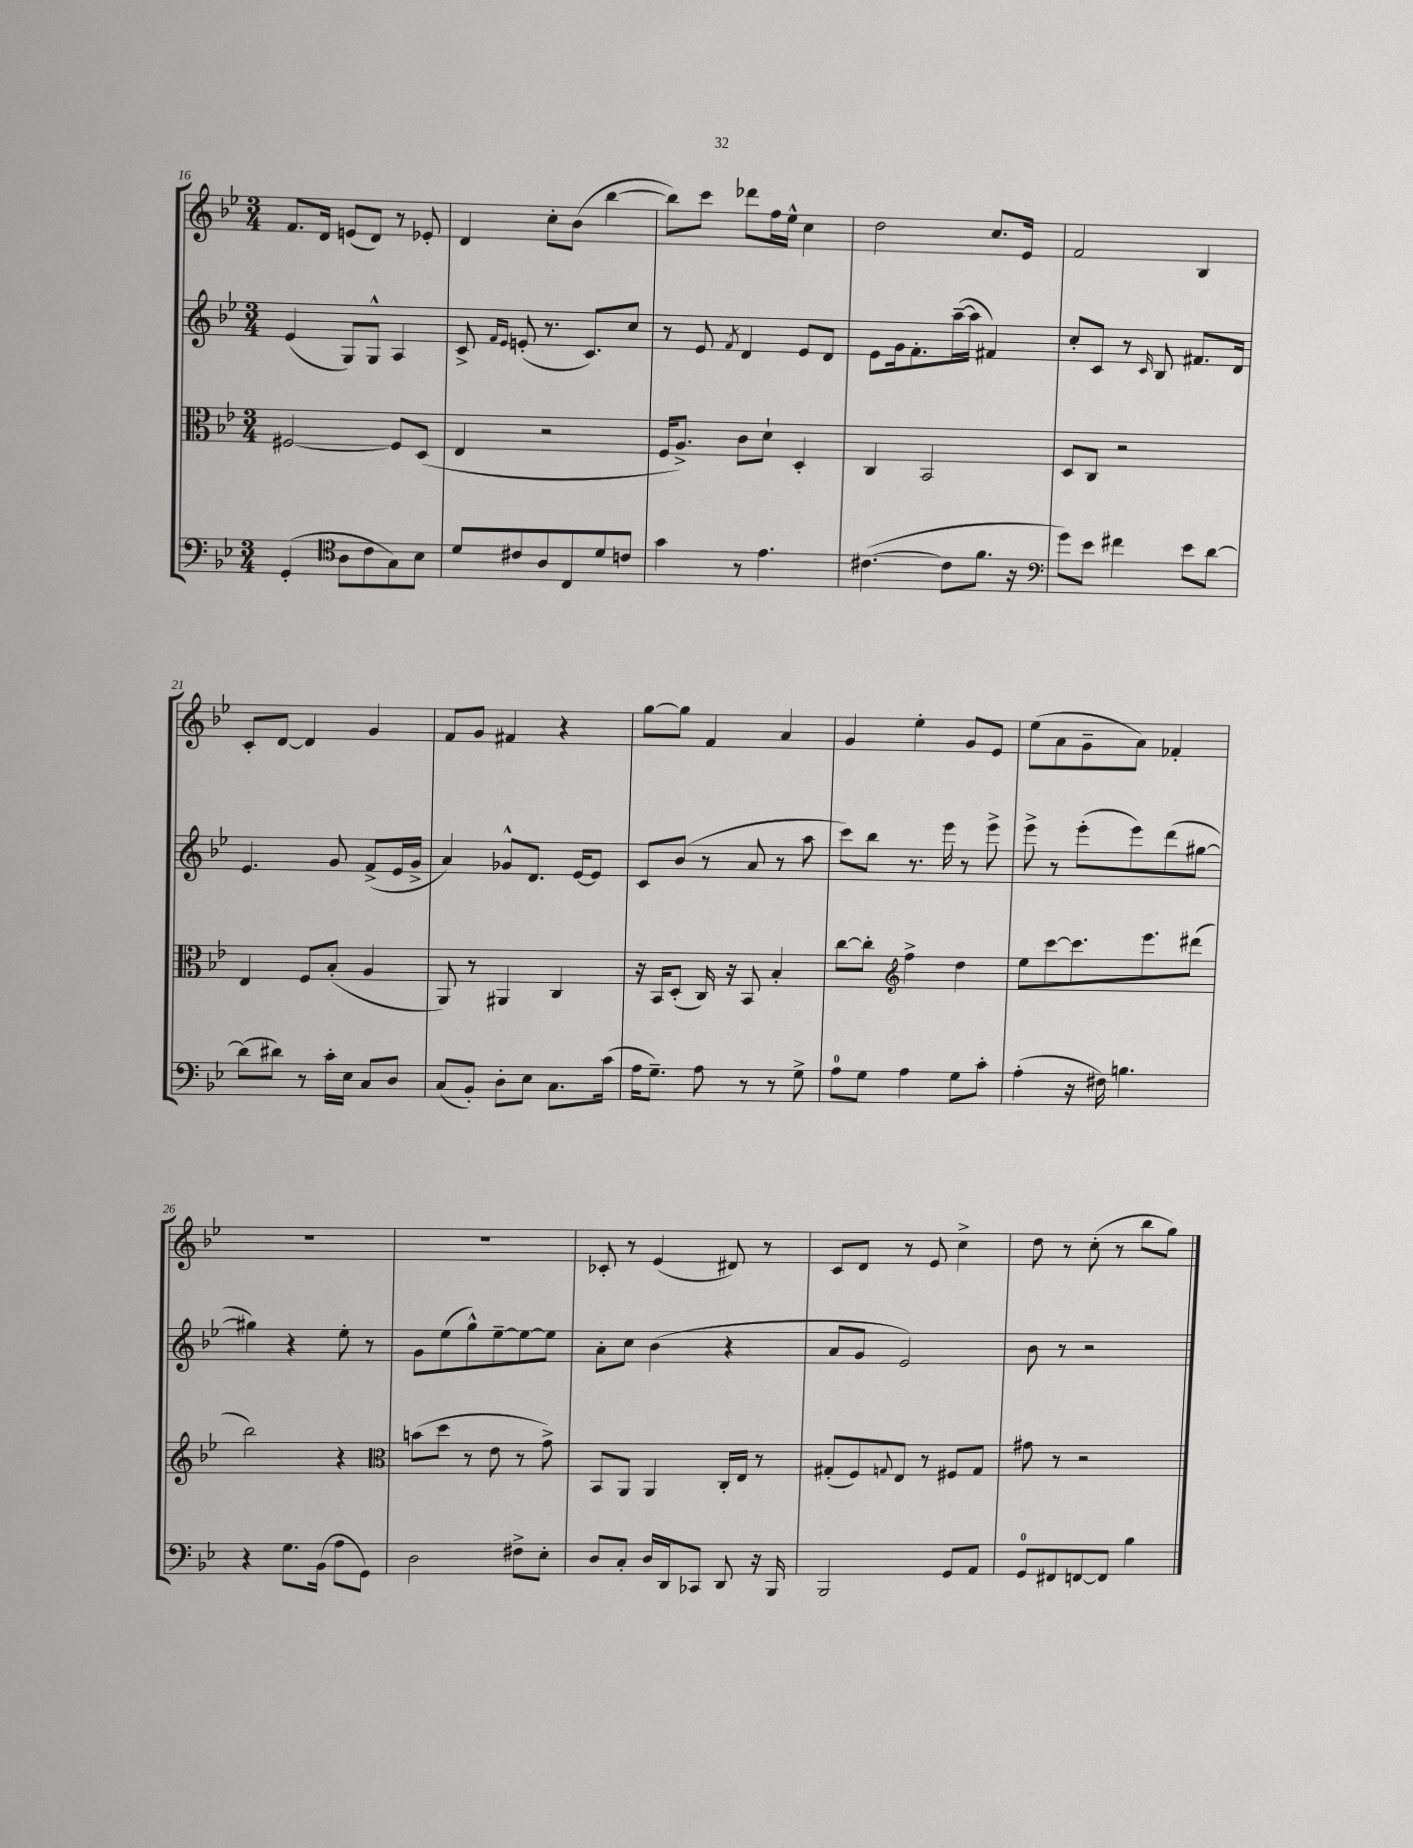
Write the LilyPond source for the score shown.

<<
\new StaffGroup <<
\new Staff = "s0" {
    \clef treble \key bes \major \numericTimeSignature \time 3/4
    f'8. d'16 e'8( d'8) r8 ees'8-. |
    d'4 c''8-. bes'8( bes''4~ |
    bes''8) c'''8 des'''8 f''16 ees''16-^ c''4 |
    d''2 c''8. ees'16 |
    f'2 bes4 |
    c'8-. d'8~ d'4 g'4 |
    f'8 g'8 fis'4 r4 |
    g''8~ g''8 f'4 a'4 |
    g'4 ees''4-. g'8 ees'8 |
    ees''8( a'8 g'8-- a'8) fes'4-. |
    R2. |
    R2. |
    ces'8-. r8 ees'4( dis'8) r8 |
    c'8 d'8 r8 ees'8 c''4-> |
    d''8 r8 c''8-.( r8 bes''8 g''8) \bar "|." |
}
\new Staff = "s1" {
    \clef treble \key bes \major \numericTimeSignature \time 3/4
    ees'4( g8) g8-^ a4 |
    c'8-> \grace { f'16 ees'16 } e'8-.( r8. c'8.) c''8 |
    r8 ees'8 \acciaccatura { f'8 } d'4 ees'8 d'8 |
    ees'8 g'16 f'8.-. a''16~--( a''16 fis'4) |
    c''8-. c'8 r8 \grace { c'16 } bes8 fis'8. d'16 |
    ees'4. g'8 f'8->( ees'16 g'16-> |
    a'4) ges'8-^ d'8. ees'16~ ees'8 |
    c'8 bes'8( r8 a'8 r8 a''8 |
    c'''8) bes''8 r8. ees'''16 r8 ees'''8-> |
    ees'''8-> r8 ees'''8-.( ees'''8) d'''8( gis''8~ |
    gis''4) r4 ees''8-. r8 |
    g'8 ees''8( g''8-^) ees''8~-- ees''8~ ees''8 |
    a'8-. c''8 bes'4( r4 |
    a'8 g'8 ees'2) |
    bes'8 r8 r2 \bar "|." |
}
\new Staff = "s2" {
    \clef alto \key bes \major \numericTimeSignature \time 3/4
    fis2~ fis8 d8( |
    ees4 r2 |
    f16 a8.->) c'8 d'8-! d4-. |
    c4 bes,2 |
    d8 c8 r2 |
    ees4 f8 bes8-.( a4 |
    a,8) r8 ais,4 c4 |
    r16 bes,16 d8-.( c16) r16 bes,8 bes4-. |
    c''8~ c''8-. \clef treble f''4-> d''4 |
    ees''8 c'''8~ c'''8. ees'''8. dis'''8( |
    bes''2) r4 |
    \clef alto b'8( d''8 r8 ees'8 r8 g'8->) |
    bes,8 a,8 a,4 c16-. ees16 r8 |
    gis8-.( f8) \appoggiatura { g8 } ees8 r8 fis8 g8 |
    gis'8 r8 r2 \bar "|." |
}
\new Staff = "s3" {
    \clef bass \key bes \major \numericTimeSignature \time 3/4
    g,4-.( \clef tenor a8 c'8 g8) bes8 |
    d'8 cis'8 a8 c8 d'8 c'8 |
    g'4 r8 ees'4. |
    cis'4.~( cis'8 f'8. r16 |
    \clef bass g'8) ees'8 fis'4 ees'8 d'8~ |
    d'8( dis'8) r8 c'16-. ees16 c8 d8 |
    c8( bes,8-.) d8-. ees8 c8. c'16( |
    a16 g8.--) a8 r8 r8 g8-> |
    a8-0 g8 a4 g8 c'8-. |
    a4-.( r16 fis16) b4. |
    r4 g8. bes,16( a8 g,8) |
    d2 fis8-> ees8-. |
    d8 c8-. d16 d,16 ces,8 d,8 r16 bes,,16 |
    bes,,2 g,8 a,8 |
    g,8-0 fis,8 f,8~ f,8 bes4 \bar "|." |
}
>>
>>
\layout { \context { \Score currentBarNumber = #16 } }
